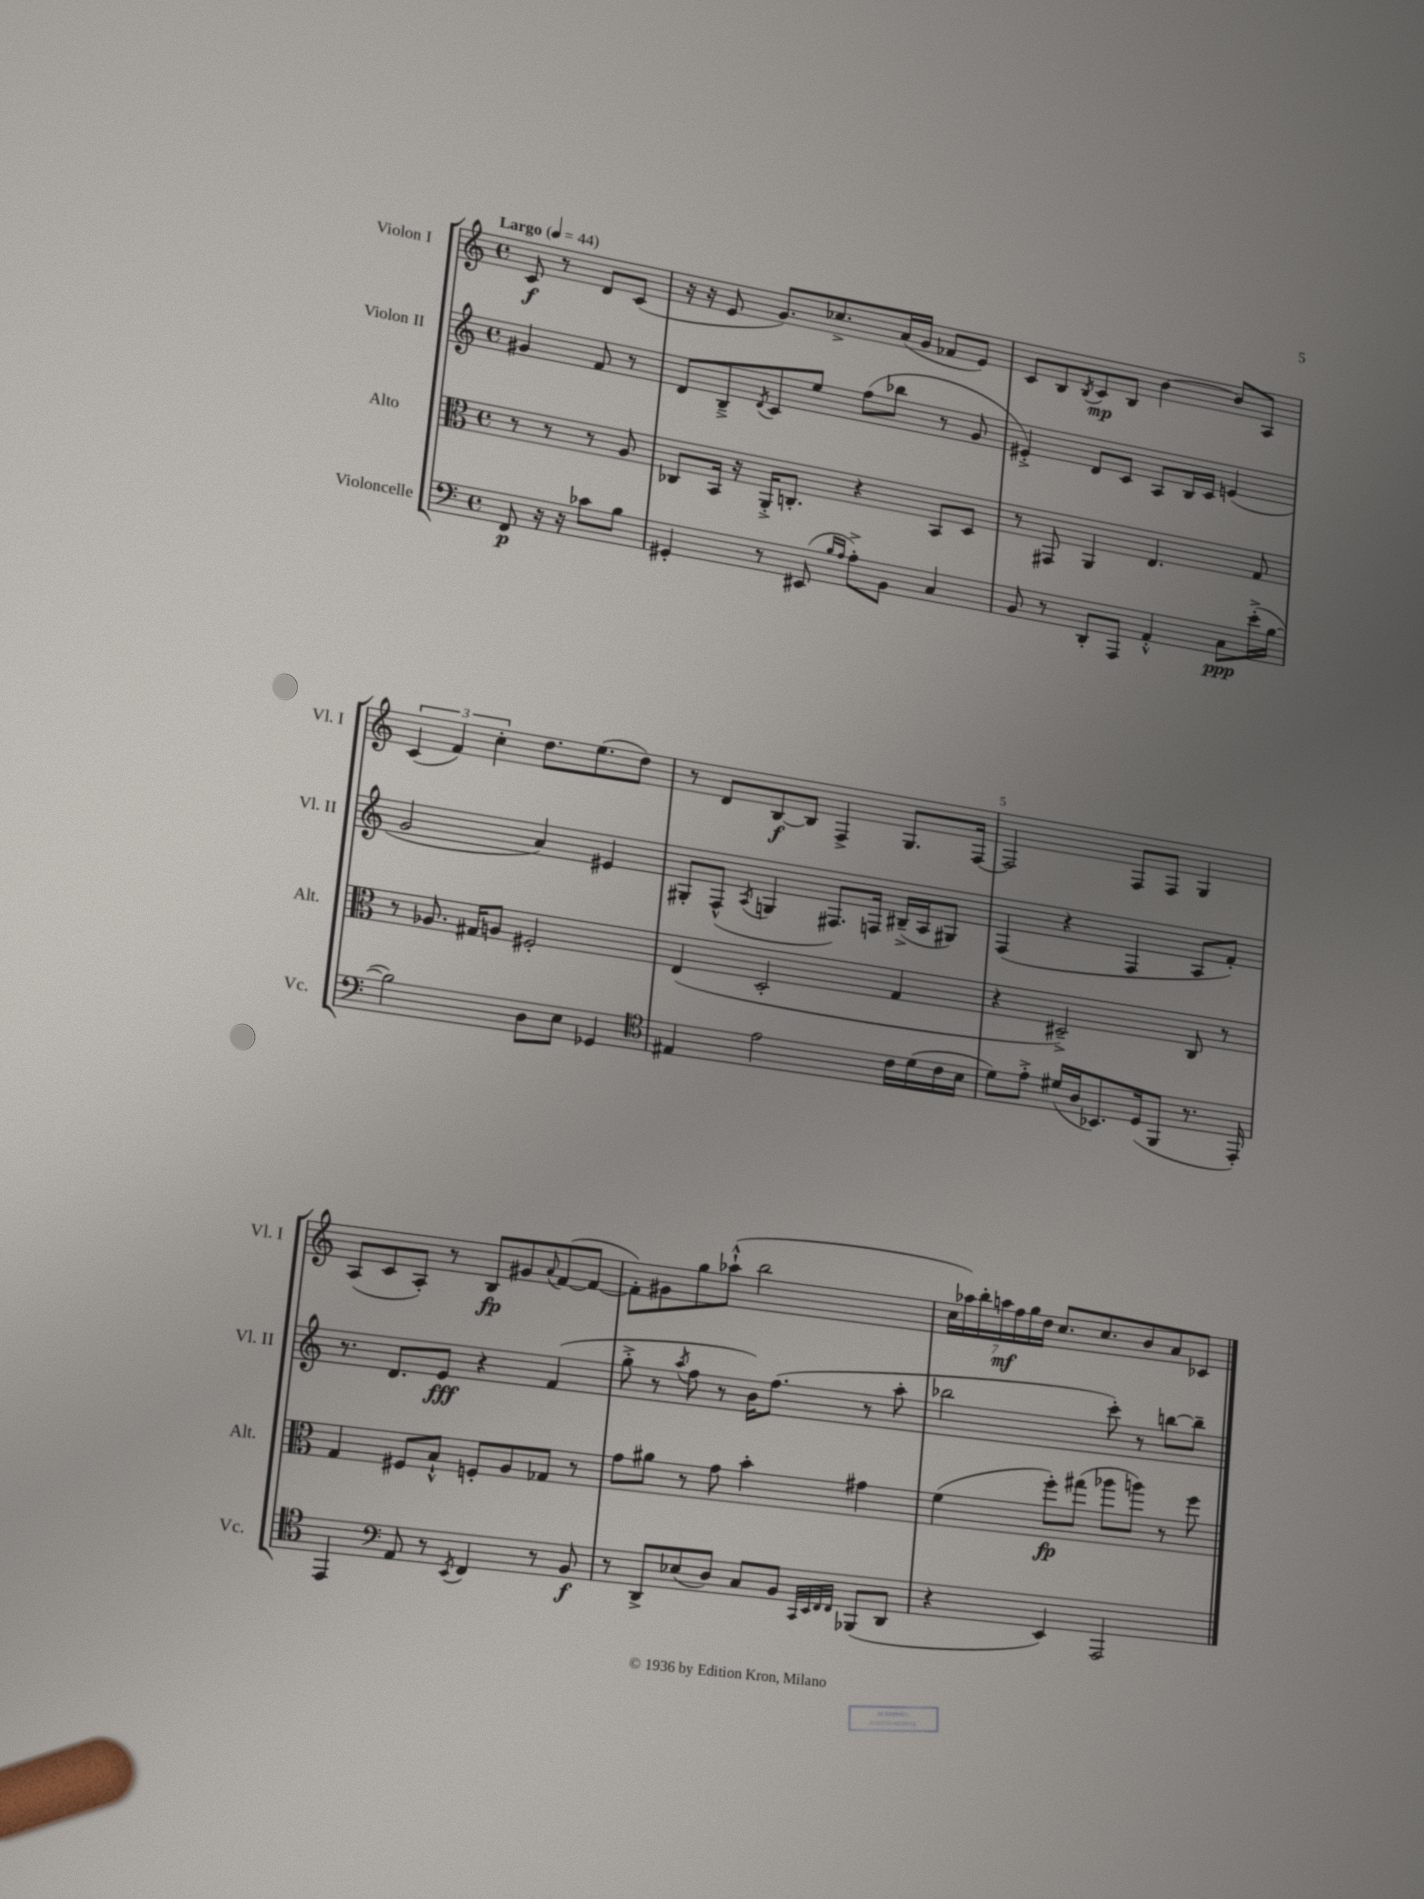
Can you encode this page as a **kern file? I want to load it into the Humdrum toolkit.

**kern	**dynam	**kern	**dynam	**kern	**dynam	**kern	**dynam
*part4	*part4	*part3	*part3	*part2	*part2	*part1	*part1
*staff4	*staff4	*staff3	*staff3	*staff2	*staff2	*staff1	*staff1
*I"Violoncelle	*	*I"Alto	*	*I"Violon II	*	*I"Violon I	*
*I'Vc.	*	*I'Alt.	*	*I'Vl. II	*	*I'Vl. I	*
*clefF4	*	*clefC3	*	*clefG2	*	*clefG2	*
*k[]	*	*k[]	*	*k[]	*	*k[]	*
*M4/4	*	*M4/4	*	*M4/4	*	*M4/4	*
*met(c)	*	*met(c)	*	*met(c)	*	*met(c)	*
*MM44	*	*MM44	*	*MM44	*	*MM44	*
=	=	=	=	=	=	=	=
!	!	!	!	!	!	!LO:TX:a:B:t=Largo	!
8FF/	p	8r	.	4g#X/	.	8c/	f
16r	.	8r	.	.	.	8r	.
16r	.	.	.	.	.	.	.
8c-X\L	.	8r	.	8f/	.	8d/L	.
8B\J	.	8A/	.	8r	.	(8c/J	.
=1	=1	=1	=1	=1	=1	=1	=1
4GG#X'/	.	8C-X/L	.	8d/L	.	16r	.
.	.	.	.	.	.	16r	.
.	.	16BB/Jk	.	8B~^/	.	8e/	.
.	.	16r	.	.	.	.	.
.	.	.	.	8qd/	.	.	.
8r	.	16AA'^/KL	.	8c/	.	8.g/L)	.
.	.	8.Cn'/J	.	.	.	.	.
(8EE#X/	.	.	.	8ee/J	.	.	.
.	.	.	.	.	.	8.cc-X^/	.
16qqB/LL	.	.	.	.	.	.	.
16qqA/JJ	.	.	.	.	.	.	.
8A'^\L)	.	4r	.	(8ff\L	.	.	.
8BB\J	.	.	.	8bb-X\J	.	(16a/L	.
.	.	.	.	.	.	16g/JJ	.
4C/	.	8BB/L	.	8r	.	8f-X/L	.
.	.	8D/J	.	8g/	.	8e/J)	.
=2	=2	=2	=2	=2	=2	=2	=2
8BB/	.	8r	.	4e#X'^/)	.	8c/L	.
8r	.	8GG#X/	.	.	.	8B/	.
.	.	.	.	.	.	8qB/	.
8DD'/L	.	4AA/	.	8d/L	.	8c/	mp
8AAA/J	.	.	.	8c/J	.	8B/J	.
4AA'^^/	.	4.E/	.	8A/L	.	[4b\	.
.	.	.	.	16B/L	.	.	.
.	.	.	.	16c/JJ	.	.	.
8C\L	ppp	.	.	(4en/	.	8b/L]	.
(16e'^\L	.	8G/	.	.	.	8A/J	.
[16B\JJ	.	.	.	.	.	.	.
!!LO:LB:g=z
=3	=3	=3	=3	=3	=3	=3	=3
2B\])	.	8r	.	2g/	.	(6c/	.
.	.	8.A-X/	.	.	.	.	.
.	.	.	.	.	.	6f/)	.
.	.	16G#X/KL	.	.	.	.	.
.	.	.	.	.	.	6cc'\	.
.	.	8An/J	.	.	.	.	.
8D\L	.	2F#X'/	.	4a/)	.	8.dd\L	.
8E\J	.	.	.	.	.	.	.
.	.	.	.	.	.	(8.ee\	.
4GG-X/	.	.	.	4e#X/	.	.	.
.	.	.	.	.	.	8dd\J)	.
=4	=4	=4	=4	=4	=4	=4	=4
*clefC4	*	*	*	*	*	*	*
4E#X/	.	(4E/	.	8G#X'/L	.	8r	.
.	.	.	.	(8F^^/J	.	8d/L	.
.	.	.	.	8qA/	.	.	.
2e\	.	2D'/	.	4Gn/	.	[8B/	f
.	.	.	.	.	.	8B/J]	.
.	.	.	.	8.F#X/L)	.	4F^/	.
.	.	.	.	16Fn/Jk	.	.	.
16c\LL	.	4G/	.	(16B#X~^/LL	.	8.G/L	.
(16d\	.	.	.	16A/J	.	.	.
16c\	.	.	.	8G#X/J)	.	.	.
16B\JJ	.	.	.	.	.	[16F/Jk	.
=5	=5	=5	=5	=5	=5	=5	=5
8d\L)	.	4r	.	(4F/	.	2F/]	.
8e'^\J	.	.	.	.	.	.	.
(16d#X/LL	.	2D#X~^/)	.	4r	.	.	.
16A/J	.	.	.	.	.	.	.
8.BB-X/)	.	.	.	.	.	.	.
.	.	.	.	4F/	.	8F/L	.
(16D/k	.	.	.	.	.	.	.
8FF/J	.	.	.	.	.	8F/J	.
8.r	.	8C/	.	8A/L	.	4G/	.
.	.	8r	.	8f'/J)	.	.	.
16EE'/)	.	.	.	.	.	.	.
!!LO:LB:g=z
=6	=6	=6	=6	=6	=6	=6	=6
4EE/	.	4G/	.	8.r	.	(8A/L	.
.	.	.	.	.	.	8c/	.
.	.	.	.	8.d/L	.	.	.
*clefF4	*	*	*	*	*	*	*
8AA/	.	8F#X/L	.	.	.	8A'/J)	.
8r	.	8B`^^/J	.	8e/J	fff	8r	.
8qEE/	.	.	.	.	.	.	.
4FF/	.	8Fn'/L	.	4r	.	8B/L	fp
.	.	8A/	.	.	.	8g#X/	.
.	.	.	.	.	.	8qqa/	.
8r	.	8G-X/J	.	(4f/	.	([8f/	.
8BB/	f	8r	.	.	.	8f/J_	.
=7	=7	=7	=7	=7	=7	=7	=7
8r	.	8g\L	.	8gg'^\	.	8f'\L])	.
8DD^/L	.	8a#X\J	.	8r	.	8g#X\	.
.	.	.	.	8qaa/	.	.	.
(8E-X/	.	8r	.	8ff\	.	8gg\	.
8D/J)	.	8g\	.	8r	.	(8aa-X`^^\J	.
8C/L	.	4b'\	.	16b\KL)	.	2bb\	.
.	.	.	.	(8.ff\J	.	.	.
8BB/J	.	.	.	.	.	.	.
32qqCC/LLL	.	.	.	.	.	.	.
32qqEE/	.	.	.	.	.	.	.
32qqFF/	.	.	.	.	.	.	.
32qqFF/JJJ	.	.	.	.	.	.	.
(8BBB-X/L	.	4g#X\	.	8r	.	.	.
8DD/J	.	.	.	8aa'\	.	.	.
=8	=8	=8	=8	=8	=8	=8	=8
4r	.	(4f\	.	2bb-X\	.	28cc\LL	.
.	.	.	.	.	.	28aa-X\)	.
.	.	.	.	.	.	28bb'\	.
.	.	.	.	.	.	28aan\	mf
.	.	.	.	.	.	28ff\	.
.	.	.	.	.	.	28gg\	.
.	.	.	.	.	.	28dd\JJ	.
4EE/)	.	8ff'\L)	fp	.	.	8.cc/L	.
.	.	(8gg#X\J	.	.	.	.	.
.	.	.	.	.	.	8.cc/	.
2AAA/	.	8aa-X\L	.	8ccc'\)	.	.	.
.	.	8aan\J)	.	8r	.	8b/	.
.	.	8r	.	[8bbn\L	.	8a/	.
.	.	8ff\	.	8bb~\J]	.	8c-X/J	.
==	==	==	==	==	==	==	==
*-	*-	*-	*-	*-	*-	*-	*-
